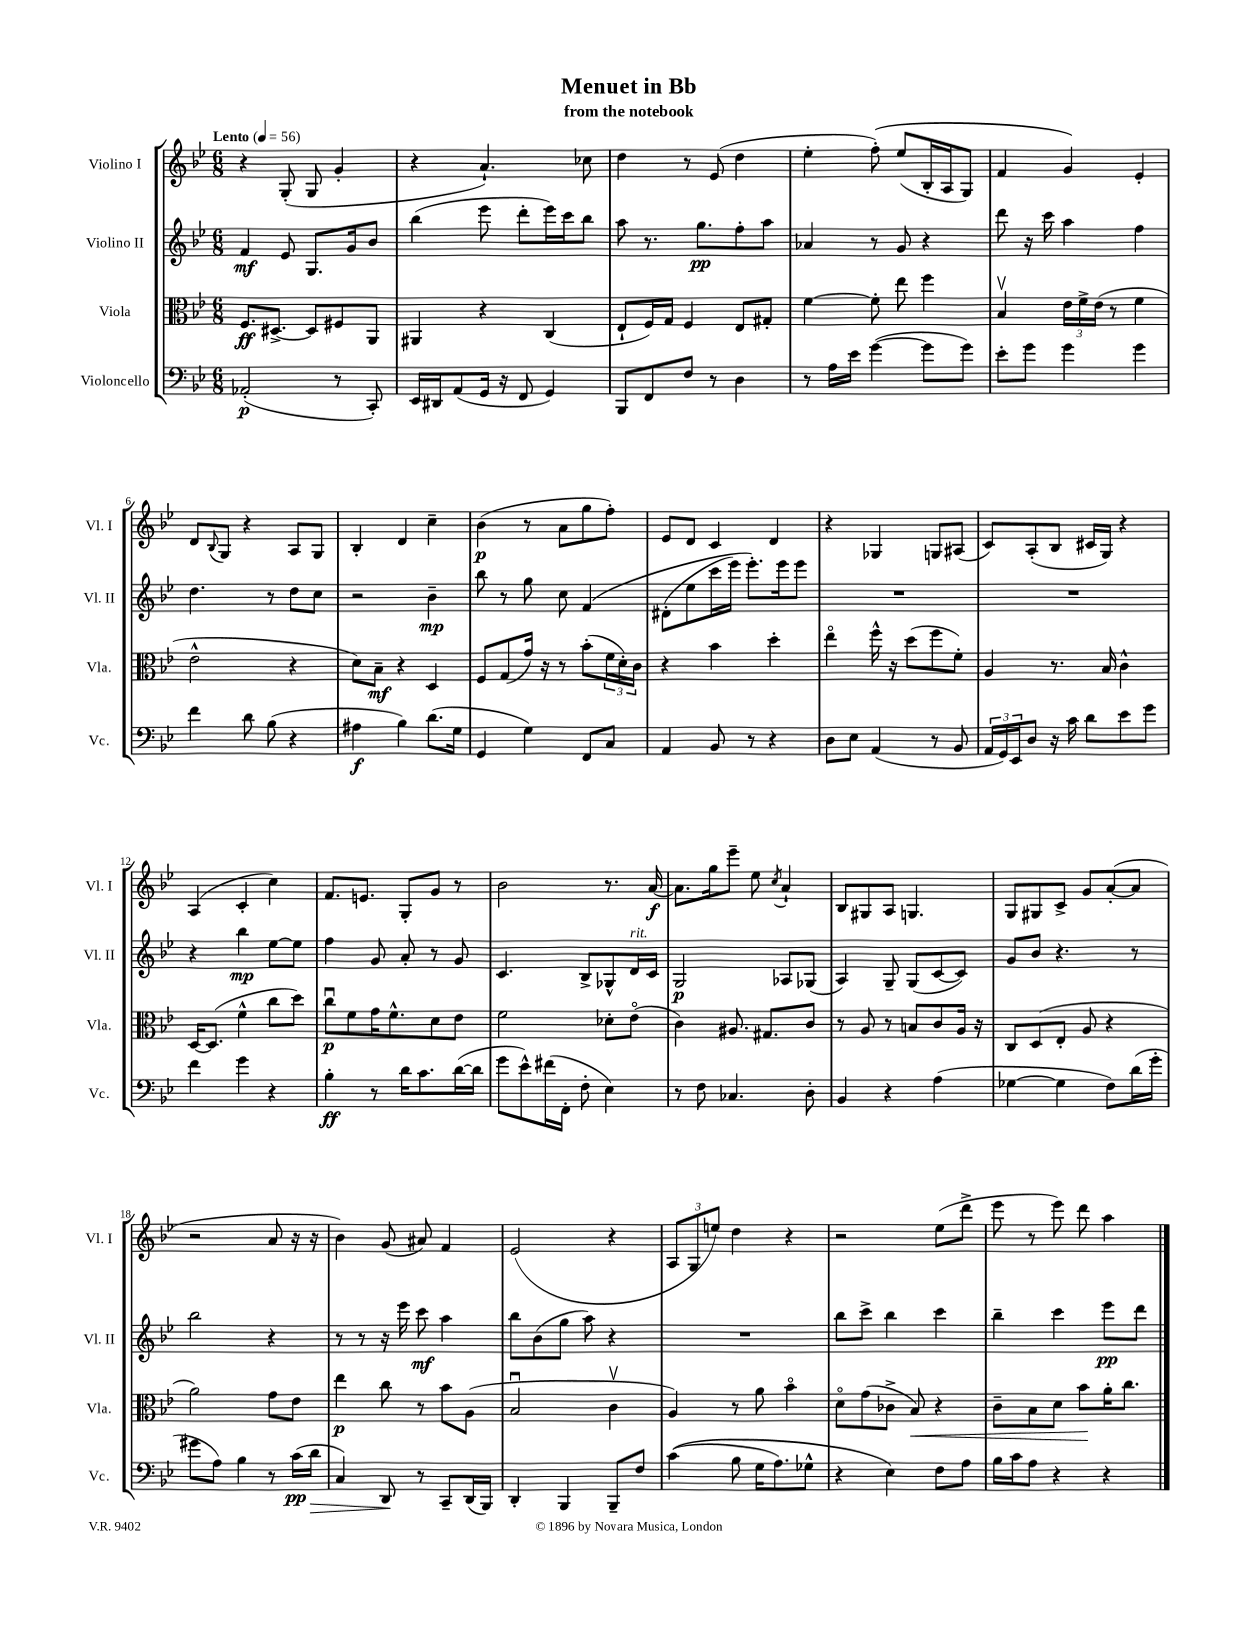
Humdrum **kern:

**kern	**kern	**kern	**kern
*staff4	*staff3	*staff2	*staff1
*clefF4	*clefC3	*clefG2	*clefG2
*k[b-e-]	*k[b-e-]	*k[b-e-]	*k[b-e-]
*M6/8	*M6/8	*M6/8	*M6/8
*MM56	*MM56	*MM56	*MM56
(2AA-'	8.F	4f	4r
.	[8.D#^	.	.
.	.	8e-	(8G'
.	8D#]	8.G	8G
8r	8F#	.	4g'
.	.	16g	.
8CC')	8AA	8b-	.
=	=	=	=
16EE-	4AA#	(4bb-	4r
16DD#	.	.	.
(8AA	.	.	.
16GG	4r	8eee-	4.a`)
16r	.	.	.
8FF	.	8ddd'	.
4GG)	(4C	16eee-)	.
.	.	16ccc	.
.	.	8bb-	8cc-
=	=	=	=
8BBB-	8E-`	8aa	4dd
8FF	16F)	8.r	.
.	16G	.	.
8F	4F	.	8r
.	.	8.gg	.
8r	.	.	(8e-
4D	8E-	8ff'	4dd
.	8G#'	8aa	.
=	=	=	=
8r	[4f	4a-	4ee-'
16A	.	.	.
16e-	.	.	.
([4g	8f']	8r	&(8ff')
.	8ee-	8g	(8ee-
8g]	4ff	4r	16B-'
.	.	.	16A
8g)	.	.	8G)
=	=	=	=
8e-'	4B-v	8ddd	4f
8g	.	16r	.
.	.	16ccc	.
4g	24e-	4aa	4g&)
.	24f^	.	.
.	(24e-	.	.
.	8r	.	.
4g	4f	4ff	4e-'
=	=	=	=
4f	2e-^^	4.dd	8d
.	.	.	8qqB-
.	.	.	8G
8d	.	.	4r
(8B-	.	8r	.
4r	4r	8dd	8A
.	.	8cc	8G
=	=	=	=
4A#	8d)	2r	4B-'
.	8B-~	.	.
4B-)	4r	.	4d
(8.d	4D	4b-~	4cc~
16G	.	.	.
=	=	=	=
4GG	8F	8bb-	(4b-
.	(8G	8r	.
4G)	16g)	8gg	8r
.	16r	.	.
.	8r	8cc	8a
8FF	(8b-'	&(4f	8gg
8C	24f	.	8ff')
.	24d')	.	.
.	24c	.	.
=	=	=	=
4AA	4r	(8d#'	8e-
.	.	8ee-	8d
8BB-	4b-	16ccc	4c
.	.	16eee-)	.
8r	.	8.eee-'&)	.
4r	4dd'	.	4d
.	.	16eee-	.
.	.	8eee-	.
=	=	=	=
8D	4ee-o	2.r	4r
8E-	.	.	.
(4AA	16ff^^	.	4G-
.	16r	.	.
.	(8dd	.	.
8r	8ff	.	8G
8BB-	8f')	.	(8A#
=	=	=	=
24AA	4A	2.r	8c)
24GG)	.	.	.
24EE-	.	.	.
8D	.	.	(8A'
16r	8.r	.	8B-
16c	.	.	.
8d	.	.	16c#
.	16B-	.	16G)
8e-	4c^^	.	4r
8g	.	.	.
=	=	=	=
4f	[16D	4r	(4A
.	(8.D]	.	.
4g	4f^^	4bb-	4c'
4r	8cc	[8ee-	4cc)
.	8dd)	8ee-]	.
=	=	=	=
4B-'	8ccu	4ff	8.f
.	8f	.	.
.	.	.	8.e
8r	16g	8g	.
.	8.f^^	.	.
16d	.	8a'	8G'
8.c	.	.	.
.	8d	8r	8g
([16d	8e-	8g	8r
16d]	.	.	.
=	=	=	=
8g	2f	4.c	2b-
8e-^^)	.	.	.
(16f#	.	.	.
16FF'	.	.	.
8F'	.	8B-^	.
4E-)	8d-'	8G-^^	8.r
.	(8e-o	16d	.
.	.	16c	[16a
=	=	=	=
8r	4c)	2G	8.a]
8F	.	.	.
.	.	.	16gg
4.C-	8.A#	.	8eee-~
.	.	.	8ee-
.	8.G#	.	.
.	.	.	8qcc
.	.	8A-	4a`
8D'	8c	(8G-	.
=	=	=	=
4BB-	8r	4A)	8B-
.	8A	.	8G#
4r	8r	8G~	8A
.	8B	(8G	4.G
(4A	8c	[8c	.
.	16A	8c])	.
.	16r	.	.
=	=	=	=
[4G-	8C	8g	8G
.	(8D	8b-	8G#
4G-]	8E-'	4.r	8c^
.	8A	.	8g
8F)	4r	.	([8a'
(16d	.	8r	8a]
16g'	.	.	.
=	=	=	=
8g#	2a)	2bb-	2r
8A)	.	.	.
4B-	.	.	.
8r	8g	4r	8a
(16c	8e-	.	16r
16d	.	.	16r
=	=	=	=
4C)	4ee-	8r	4b-)
.	.	8r	.
8DD	8cc	16r	(8g
.	.	16eee-	.
8r	8r	8ccc	8a#)
8CC~	8b-	4aa	4f
(16DD	(8A	.	.
16BBB-)	.	.	.
=	=	=	=
4DD'	2B-u	8bb-	(2e-
.	.	(8b-	.
4BBB-	.	8gg	.
.	.	8aa)	.
8BBB-~	4cv	4r	4r
8F	.	.	.
=	=	=	=
&((4c	4A)	2.r	12A
.	.	.	12G
.	.	.	12ee)
8B-	8r	.	4dd
16G	8a	.	.
8.A)	.	.	.
.	4b-o	.	4r
8G-^^	.	.	.
=	=	=	=
4r	8do	8bb-	2r
.	(8g	8ccc^	.
4E-&)	8c-^	4bb-	.
.	8B-)	.	.
8F	4r	4ccc	(8ee-
8A	.	.	8ddd^
=	=	=	=
16B-	8c~	4bb-~	8eee-
16c	.	.	.
8A	8B-	.	8r
4r	8d	4ccc	8eee-)
.	8b-	.	8ddd
4r	16a'	8eee-	4aa
.	8.cc	.	.
.	.	8ddd	.
==	==	==	==
*-	*-	*-	*-
